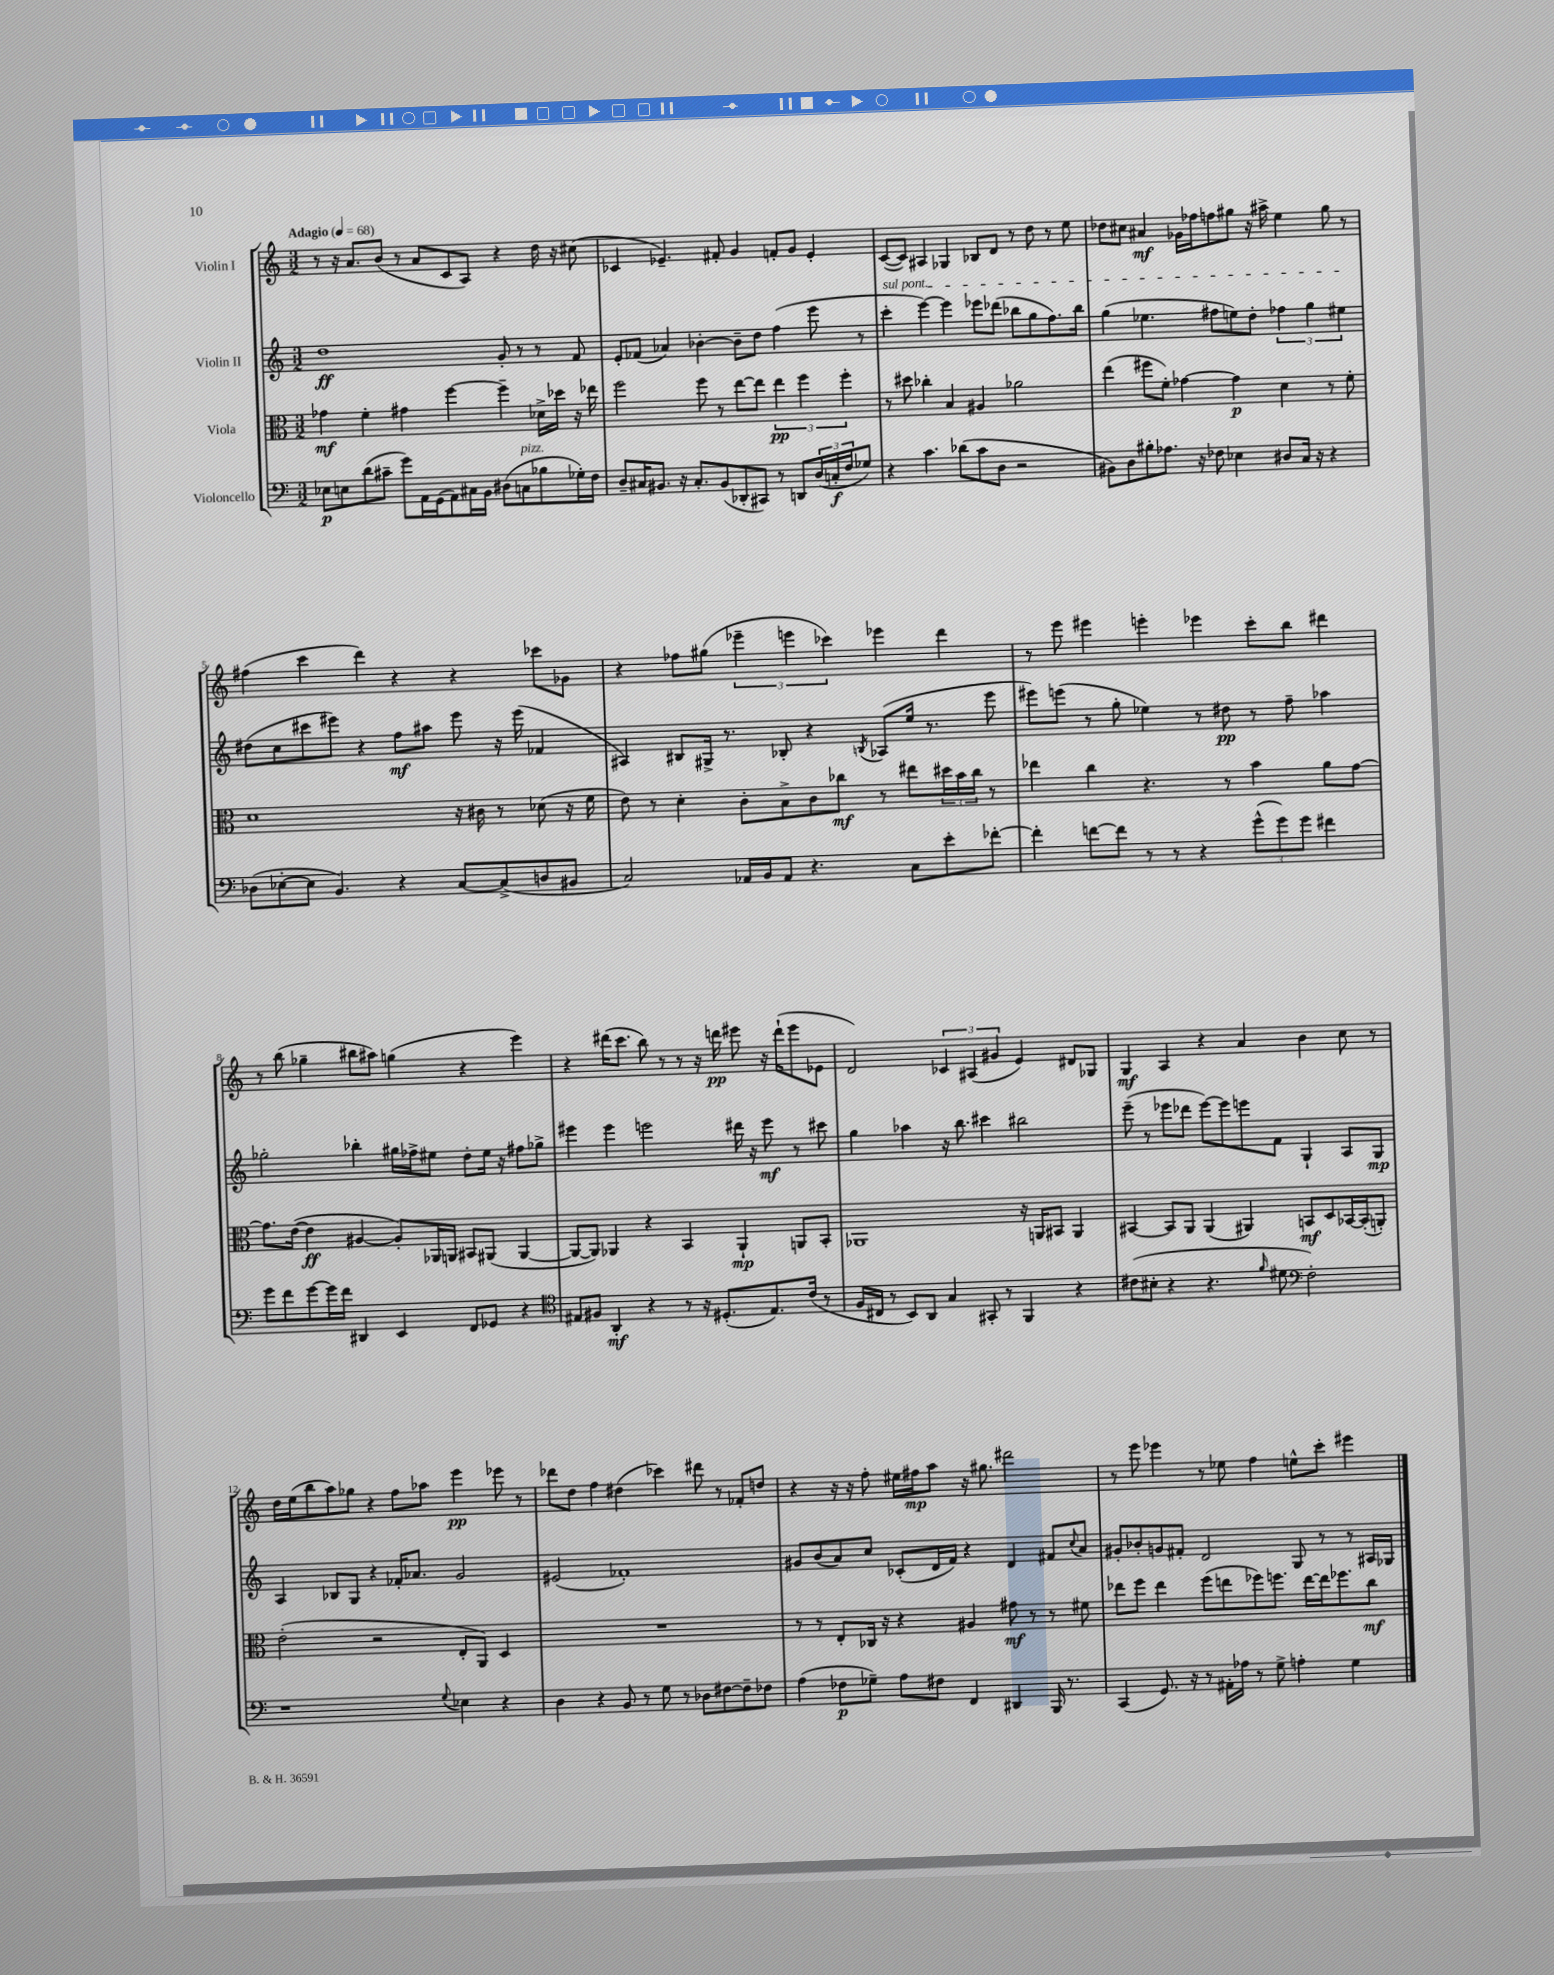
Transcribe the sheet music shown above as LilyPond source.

<<
\new StaffGroup <<
\new Staff = "s0" \with { instrumentName = "Violin I" } {
    \clef treble \key c \major \numericTimeSignature \time 3/2 \tempo "Adagio" 4 = 68
    r8 r16 a'8. b'8( r8 a'8 c'8 a8) r4 d''16 r16 cis''8( |
    ces'4 ees'4.--) fis'8-. g'4 f'8-. g'8 ees'4-. |
    c'8~( c'8) ais4 ges4 bes8 d'8 r8 d''8 r8 e''8 |
    des''8 cis''8 ais'4\mf ges'16 fes''16 f''8 gis''8 r16 ais''16-> e''4 gis''8 r8 |
    fis''4( c'''4 d'''4) r4 r4 ces'''8 ges'8 |
    r4 fes''8 gis''8( \tuplet 3/2 { ees'''4-- e'''4 ces'''4) } ees'''4 d'''4 |
    r8 e'''8 eis'''4 e'''4-. ees'''4 c'''8-. b''8 dis'''4 |
    r8 b''8( ges''4-- bis''8 ais''8) g''4( r4 e'''4) |
    r4 dis'''16( c'''8. b''8) r8 r8 r16 d'''16\pp eis'''8 r16 d'''16-!( eis'''8 ees'8 |
    d'2) \tuplet 3/2 { ces'4 ais4( gis'4 } e'4) dis'8 ges8 |
    g4\mf a4 r4 a'4 b'4 c''8 r8 |
    d''16 e''16( b''8 a''8) ges''8 r4 f''8 aes''8 e'''4\pp ees'''8 r8 |
    des'''8 d''8 f''4 dis''4( ces'''4) dis'''8 r8 fes'8-. d''8 |
    r4 r16 r16 f''8-. eis''16 fis''16\mp a''8 r16 gis''8. dis'''2 |
    r8 e'''8 ees'''4 r8 ees''8 f''4 e''8-^ c'''8-. eis'''4 \bar "|." |
}
\new Staff = "s1" \with { instrumentName = "Violin II" } {
    \clef treble \key c \major \numericTimeSignature \time 3/2
    d''1\ff g'8-. r8 r8 f'8 |
    e'8-. fes'8( aes'4) bes'4~-. bes'8-- d''8 f''4( e'''8 r8 |
    \once \override TextSpanner.bound-details.left.text = \markup { \italic "sul pont." } c'''4-.\startTextSpan e'''4~) e'''4 ees'''8 des'''8( bes''8 g''8 f''8.) bes''16 |
    g''4( ees''4. fis''8 e''8) d''8-. \tuplet 3/2 { fes''4 g''4 eis''4\stopTextSpan } |
    dis''8( c''8 cis'''8 eis'''8) r4 f''8\mf ais''8 eis'''8 r16 eis'''16( fes'4 |
    ais4) bis8 gis16-> r8. bes8-. r4 \acciaccatura { b8 } aes8( e''16 r8. e'''8 |
    eis'''8) e'''8( r8 g''8-. ees''4) r8 dis''8\pp r8 f''8-- aes''4 |
    ges''2-. bes''4-. gis''16 fes''16-> eis''8 d''8-. eis''16 r16 fis''8 ges''8-> |
    eis'''4 eis'''4 e'''2 dis'''16 r16 e'''8\mf r8 cis'''8 |
    g''4 aes''4 r16 b''8. cis'''4 bis''2 |
    e'''8--( r8 ees'''8 des'''8 ees'''8~) ees'''8 e'''8 f'8 g4-! a8 g8\mp |
    a4 bes8 g8 r4 fes'16-. aes'8. g'2 |
    eis'2( fes'1-.) |
    gis'8 b'8( a'8) c''8 ces'8-.( d'16 f'16) r4 d'4 fis'8 \appoggiatura { c''8 } a'8 |
    gis'8-. bes'8-. g'8 fis'8-. d'2 g8 r8 r8 ais16 ges16 \bar "|." |
}
\new Staff = "s2" \with { instrumentName = "Viola" } {
    \clef alto \key c \major \numericTimeSignature \time 3/2
    ges'4\mf f'4-. gis'4 f''4~ f''4-- des'16-> des''16 r16 ees''16 |
    f''2 f''8 r8 e''8~ e''8 \tuplet 3/2 { e''4\pp f''4 f''4-. } |
    r8 dis''8 ces''4-. b4 ais4 aes'2 |
    e''4( fis''8 f'8-.) ges'4~ ges'4\p d'4 r8 f'8-. |
    d'1 r16 cis'16 r8 des'8( r16 f'16 |
    e'8) r8 d'4-. c'8-. b8-> c'8 ces''8\mf r8 eis''8 \tuplet 3/2 { dis''16 b'16 ces''16 } r8 |
    ees''4 c''4 r4. r8 b'4 a'8 g'8~ |
    g'8. e'16~( e'4\ff ais4~ ais8-.) aes,16 a,16 bis,8 ais,8( ais,4~ |
    ais,8~ ais,8) aes,4 r4 b,4 aes,4-!\mp a,8 b,8-. |
    aes,1 r16 a,16 bis,8 a,4 |
    bis,4~ bis,8 a,8 a,4( ais,4) b,8\mf d8 bes,16~ bes,16-.( a,8-.) |
    e'2-.( r2 e8-. a,8) d4 |
    R1. |
    r8 r8 e8-. ces16 r16 r4 ais4 gis'8\mf r8 r8 fis'8 |
    ees''8 f''8 ees''4 f''8( e''8 fes''8) f''8. e''16~ e''16 fes''8. c''8\mf \bar "|." |
}
\new Staff = "s3" \with { instrumentName = "Violoncello" } {
    \clef bass \key c \major \numericTimeSignature \time 3/2
    ees8\p e8 d'8( cis'8-- g'8) a,16 g,16( a,8) cis16 b,16 dis8( c8^\markup { \italic "pizz." } bes8 ges16-.) f16 |
    d8-- cis16 bis,8. r16 cis8.-. bis,8( des,8-. cis,8) r8 d,8 \tuplet 3/2 { d16( c16-.\f f16 } ges8) |
    r4 c'4. des'8( c'8 d8 r2 |
    bis,8) d8 bis8-. aes8. r16 fes8 ees4 dis8 c16 r16 r4 |
    des8( ees8~-. ees8 b,4.) r4 c8~ c8->( d8 bis,8 |
    c2) aes,16 b,16 aes,8 r4. c8 e'8-. fes'8~-. |
    fes'4-. f'8~ f'8 r8 r8 r4 \tuplet 3/2 { g'8-^( g'8) g'8 } fis'4 |
    g'8 f'8 g'8~ g'16 f'16 dis,4 e,4 f,8 ges,8 r4 |
    \clef tenor eis8 fis8 a,4-.\mf r4 r8 r16 dis8.-.( eis8.) c'16( r8 |
    f16 cis16 r8 b,8) a,8 g4 gis,8-. r8 f,4 r4 |
    cis'8( bis8-. r4 r4. \grace { f'16 } dis'8 \clef bass f2-.) |
    r1 \appoggiatura { g8 } ees4 r4 |
    d4 r4 b,8 r8 g8 r8 des8 fis8~ fis8-- fes8 |
    a4( fes8\p ges8--) a8 fis8 f,4 dis,4 b,,16 r8. |
    c,4( g,8.) r16 r8 ais,16-. aes16 r8 g8-> a4-. g4 \bar "|." |
}
>>
>>
